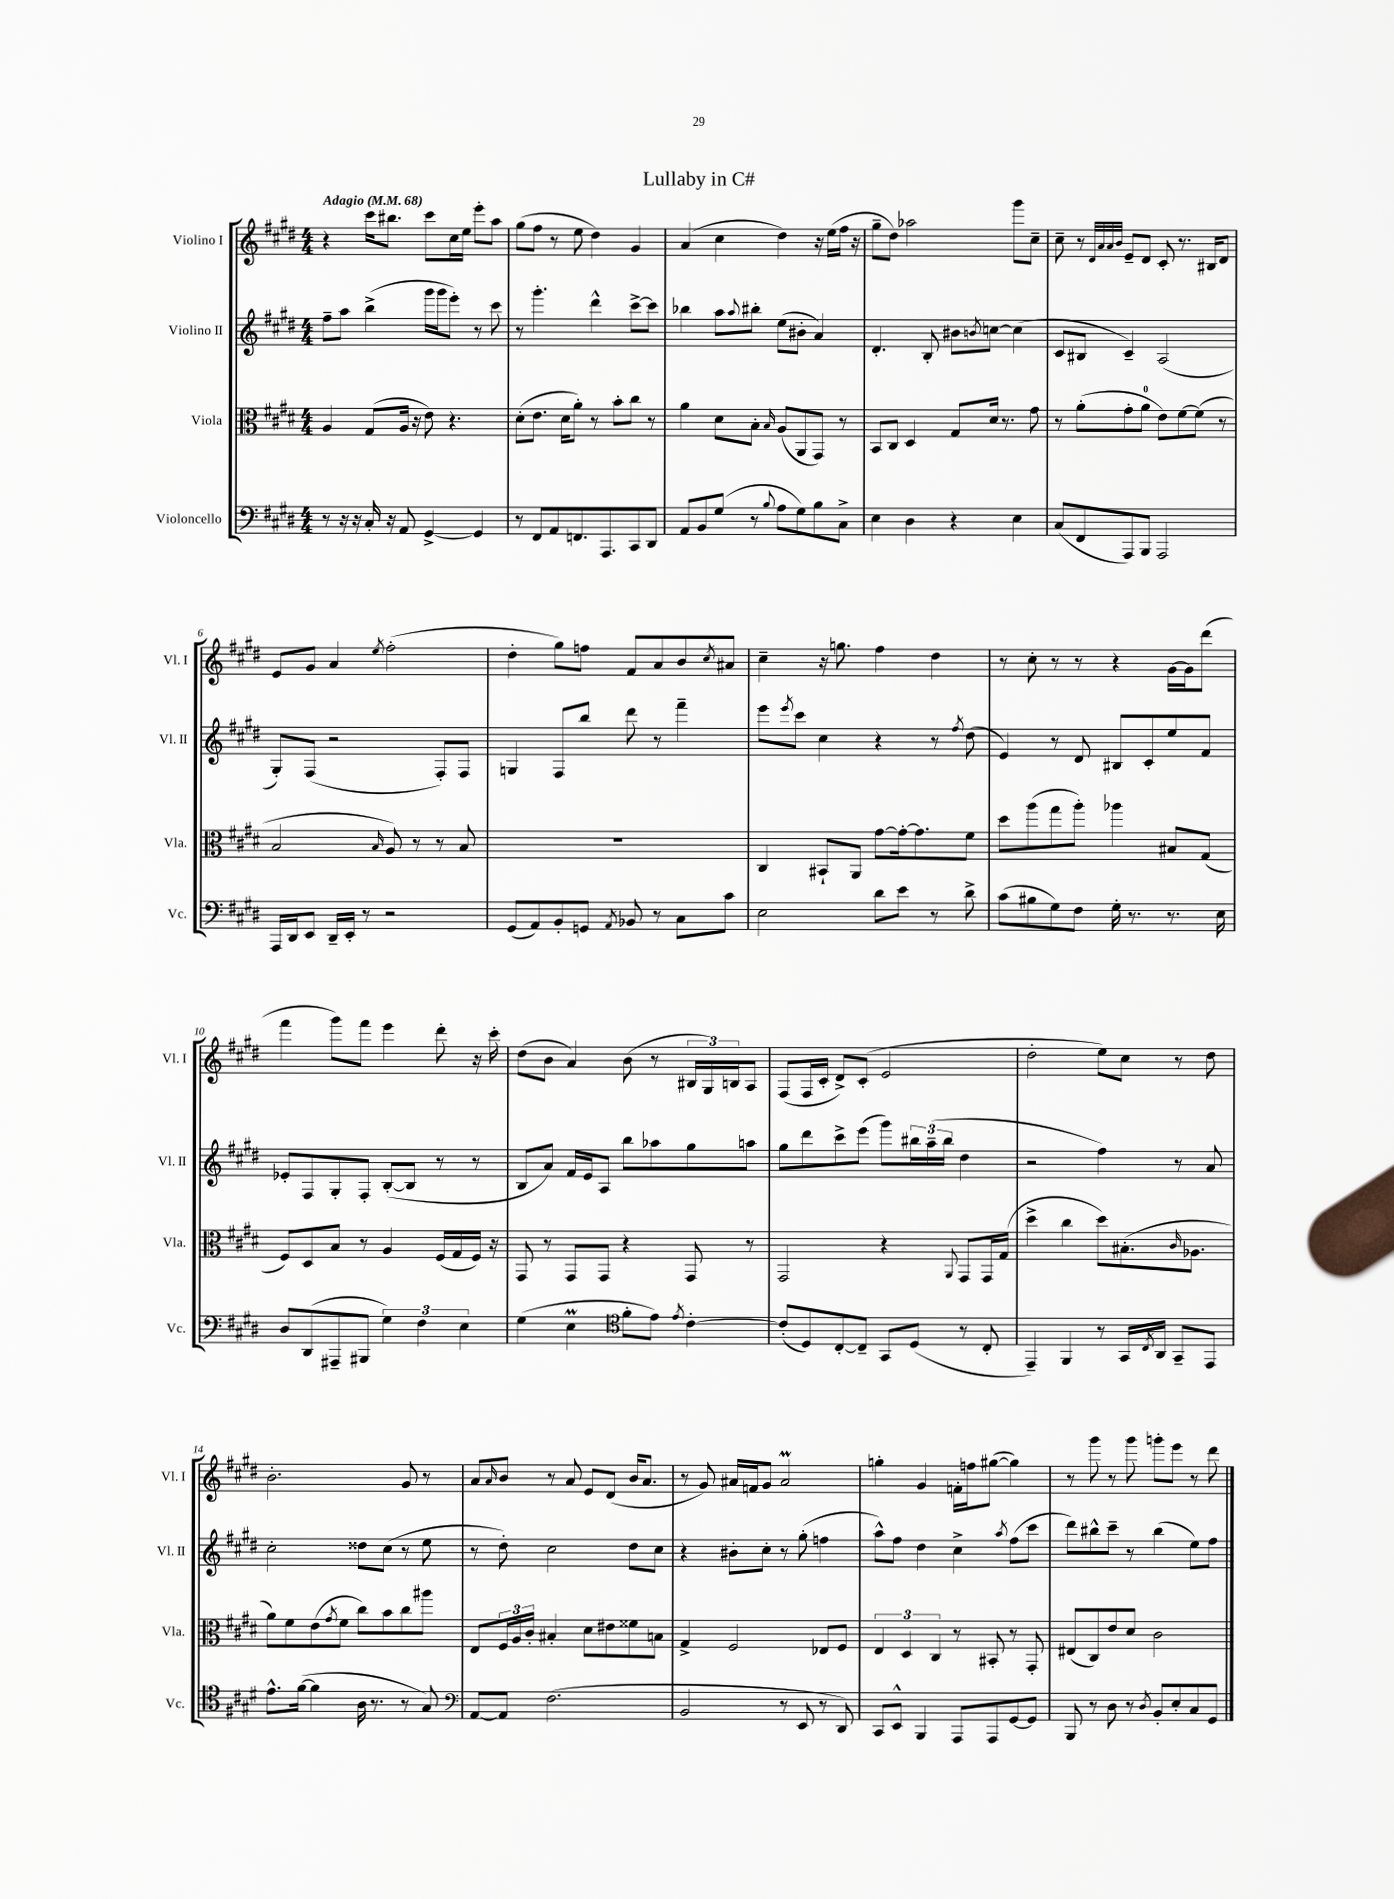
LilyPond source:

\header { title = "Lullaby in C#" }
<<
\new StaffGroup <<
\new Staff = "s0" \with { instrumentName = "Violino I" shortInstrumentName = "Vl. I" } {
    \clef treble \key e \major \numericTimeSignature \time 4/4 \tempo "Adagio" 4 = 68
    r4 cis'''16 bis''8. cis'''8 cis''16 e''16 e'''8-. a''8 |
    gis''8( fis''8 r8 e''8 dis''4) gis'4 |
    a'4( cis''4 dis''4) r16 e''16( fis''16 r16 |
    gis''8-- dis''8) aes''2 gis'''8 cis''8-- |
    cis''8-- r8 \grace { dis'32 a'32 a'32 b'32 } e'8-- dis'8 cis'8-. r8. bis16 dis'8 |
    e'8 gis'8 a'4 \acciaccatura { e''8 } fis''2-.( |
    dis''4-. gis''8) f''8 fis'8 a'8 b'8 \acciaccatura { cis''8 } ais'8 |
    cis''4-- r16 g''8. fis''4 dis''4 |
    r8 cis''8-. r8 r8 r4 gis'16~ gis'16 dis'''8( |
    fis'''4 gis'''8) fis'''8 e'''4 dis'''8-. r16 cis'''16-. |
    dis''8( b'8 a'4) b'8( r8 \tuplet 3/2 { bis16 gis16) b16 } a8 |
    fis8( fis16 cis'16-. dis'8->) cis'8-.( e'2 |
    dis''2-. e''8) cis''8 r8 dis''8 |
    b'2.-. gis'8 r8 |
    a'8 \grace { a'16 } b'8 r8 a'8 e'8 dis'8( b'16 a'8. |
    r8 gis'8) ais'16 f'16 gis'8 ais'2\prall |
    g''4-. gis'4 f'16-. f''16 gis''8~( gis''4) |
    r8 gis'''8 r8 gis'''8 g'''8-. e'''8 r8 dis'''8 \bar "|." |
}
\new Staff = "s1" \with { instrumentName = "Violino II" shortInstrumentName = "Vl. II" } {
    \clef treble \key e \major \numericTimeSignature \time 4/4
    fis''8-- a''8 b''4->( gis'''16 gis'''16 e'''8-.) r8 cis'''8 |
    r8 gis'''4.-. dis'''4-^ cis'''8~-> cis'''8 |
    bes''4 a''8 \appoggiatura { a''8 } bis''8-. e''8( bis'8-. a'4) |
    dis'4.-. b8-. bis'8 \acciaccatura { b'8 } c''8~ c''4( |
    cis'8 bis8 cis'4--) a2( |
    gis8-.) fis8( r2 fis8-.) fis8 |
    g4 fis8 b''8 dis'''8 r8 fis'''4-- |
    e'''8 \acciaccatura { e'''8 } cis'''8 cis''4 r4 r8 \acciaccatura { fis''8 } dis''8( |
    e'4) r8 dis'8 bis8 cis'8-. e''8 fis'8 |
    ees'8-. fis8 gis8-. fis8-. b8~-.( b8 r8 r8 |
    b8 a'8) fis'16 e'16 a8 b''8 aes''8 gis''8 a''8 |
    gis''8 dis'''8 cis'''8-> e'''8( gis'''8) \tuplet 3/2 { bis''16 a''16--( bis''16 } dis''4 |
    r2 fis''4) r8 a'8 |
    cis''2-. disis''8 cis''8( r8 e''8 |
    r8 dis''8-.) cis''2 dis''8 cis''8 |
    r4 bis'8-. cis''8-. r8 gis''8-.( f''4 |
    a''8-^) fis''8 dis''4 cis''4-> \acciaccatura { a''8 } fis''8( cis'''8 |
    dis'''8) bis''8-^ cis'''8-- r8 bis''4( e''8) fis''8 \bar "|." |
}
\new Staff = "s2" \with { instrumentName = "Viola" shortInstrumentName = "Vla." } {
    \clef alto \key e \major \numericTimeSignature \time 4/4
    a4 gis8( a16 r16 e'8) r4. |
    dis'8-.( e'8. dis'16 a'8-.) r8 b'8-. cis''8 r8 |
    a'4 dis'8 b8-. \grace { b16 } a8( a,8 gis,8) r8 |
    b,8 cis8 dis4 gis8 dis'16 r8. gis'8 |
    r8 a'8-.( gis'8-. a'8-0 e'8) fis'8~ fis'8( r8 |
    b2 \grace { b16 } a8) r8 r8 b8 |
    R1 |
    cis4 bis,8-! a,8 gis'8~ gis'16~-. gis'8. fis'8 |
    dis''8 a''8( gis''8 a''8-.) aes''4 bis8 gis8( |
    fis8) dis8 b8 r8 a4 fis16( gis16 fis16) r16 |
    gis,8 r8 gis,8 gis,8 r4 gis,8 r8 |
    gis,2 r4 \appoggiatura { a,8 } gis,8 gis,16 gis16( |
    dis''4-> cis''4 dis''8) bis8.-.( \grace { cis'16 } aes8. |
    a'8) fis'8 e'8( \acciaccatura { gis'8 } fis'8 cis''8) b'8 cis''8 ais''8 |
    e8 \tuplet 3/2 { fis16 a16 cis'16-. } bis4-. dis'8 eis'8 fisis'8 b8 |
    gis4-> fis2 ees8 fis8 |
    \tuplet 3/2 { e4 dis4 cis4 } r8 bis,8-. r8 gis,8-. |
    eis8( cis8) e'8 dis'8 cis'2 \bar "|." |
}
\new Staff = "s3" \with { instrumentName = "Violoncello" shortInstrumentName = "Vc." } {
    \clef bass \key e \major \numericTimeSignature \time 4/4
    r8 r16 r16 cis16-. r16 a,8 gis,4~-> gis,4 |
    r8 fis,8 a,8 f,8. a,,8. cis,8 dis,8 |
    a,8 b,8 gis8( r8 \appoggiatura { b8 } a8 gis8) b8 cis8-> |
    e4 dis4 r4 e4 |
    cis8( fis,8 a,,8) b,,8 a,,2 |
    a,,16 dis,16 e,8 dis,16-- e,16-. r8 r2 |
    gis,8( a,8) b,8-. g,8 \acciaccatura { a,8 } bes,8 r8 cis8 cis'8 |
    e2 dis'8 e'8 r8 dis'8-> |
    cis'8( bis8 gis8) fis8 gis16-. r8. r8. e16 |
    dis8 dis,8( ais,,8-- bis,,8 \tuplet 3/2 { gis4) fis4 e4 } |
    gis4( e4\prall \clef tenor fis'8-. e'8) \acciaccatura { e'8 } cis'4~-. |
    cis'8-.( dis8) cis8~-. cis8-- gis,8 dis8( r8 cis8-. |
    e,4--) fis,4 r8 gis,16 \acciaccatura { cis8 } a,16 gis,8-- e,8 |
    e'8.-^ fis'16~( fis'4 a16 r8. r8 gis8) |
    \clef bass a,8~ a,8 fis2.( |
    b,2 r8 e,8 r8 dis,8) |
    cis,8 e,8-^ b,,4 a,,8 a,,8 gis,8~ gis,8 |
    b,,8 r8 dis8 r8 \acciaccatura { dis8 } b,8-. e8-. cis8 gis,8 \bar "|." |
}
>>
>>
